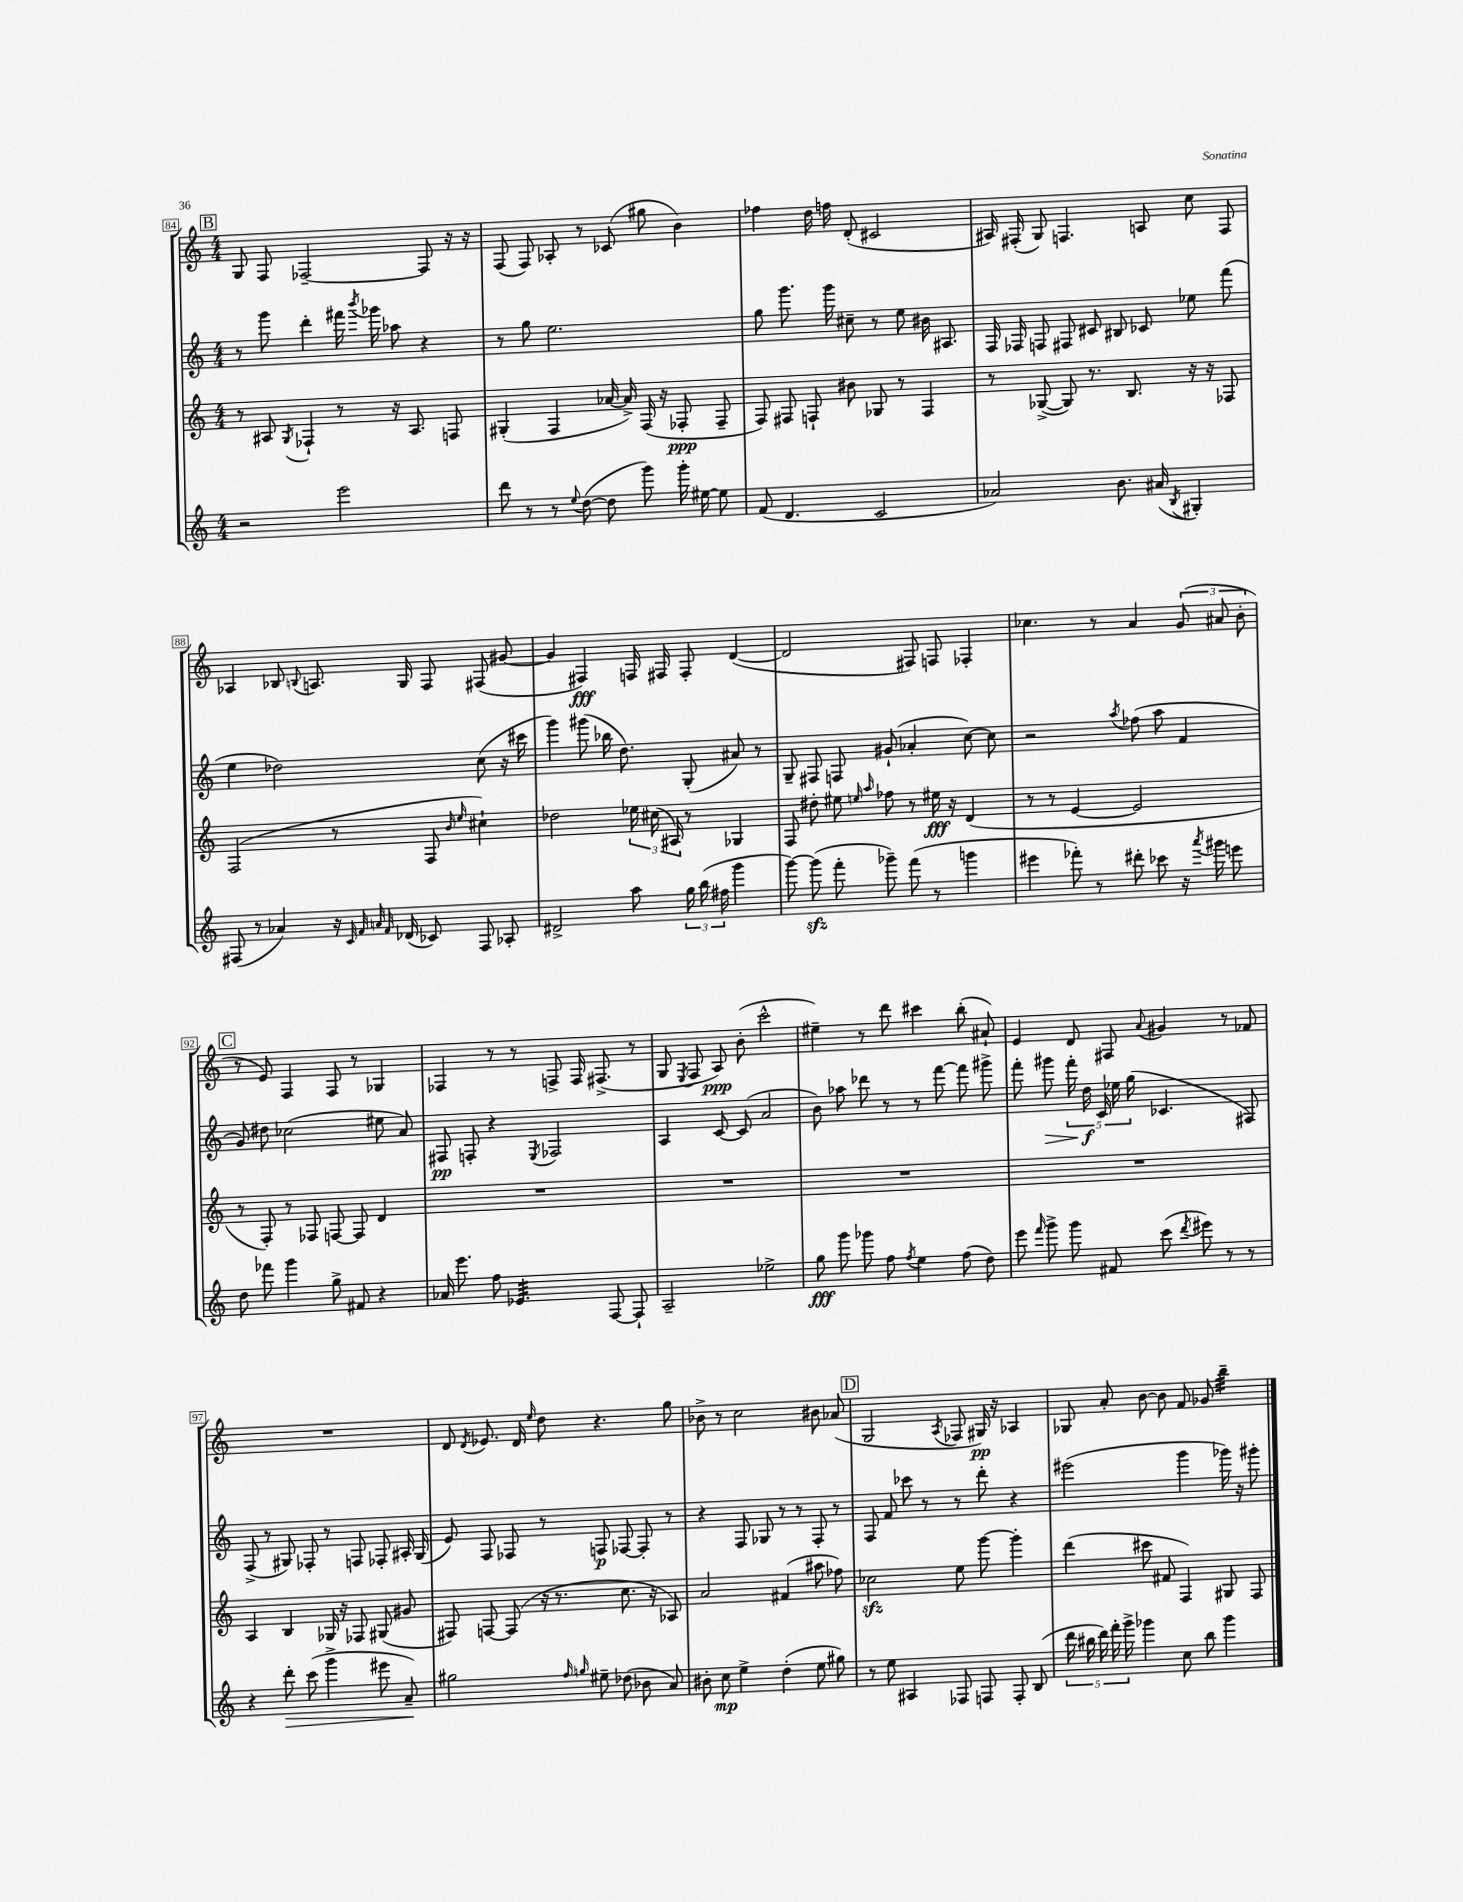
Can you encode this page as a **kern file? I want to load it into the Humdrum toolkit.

**kern	**kern	**kern	**kern
*staff4	*staff3	*staff2	*staff1
*clefG2	*clefG2	*clefG2	*clefG2
*k[]	*k[]	*k[]	*k[]
*M4/4	*M4/4	*M4/4	*M4/4
2r	8r	8r	8G/
.	8A#/	8ggg\	8F/
.	8qG/	.	.
.	4F-`/	4ddd'\	[2F-~/
2eee\	8r	16fff#\	.
.	.	8qbbb/	.
.	.	16ggg-\	.
.	16r	8aa-\	.
.	8.A#/	.	.
.	.	4r	8F-/]
.	8F/	.	16r
.	.	.	16r
=	=	=	=
8ddd\	(4G#'/	8r	(8F/
8r	.	8gg\	8F/)
8r	4F/	2.ee\	8A-'/
8qqee/	.	.	.
([8dd\	.	.	8r
8dd\]	[16a-/	.	(8c-/
.	16a-^/])	.	.
8ggg\)	(16F/	.	8gg#\
.	16r	.	.
16ggg'\	8F-'/	.	4b\)
[16ee#\	.	.	.
8ee#\]	8F-~/	.	.
=	=	=	=
(8f/	8F/)	8gg\	4ff-\
4.d/	8F#/	8.ggg\	.
.	8F`/	.	16dd\
.	.	16ggg\	16ff\
.	8b#\	8cc#~\	(8d'/
2c/	8G-/	8r	2c#/
.	8r	8ee\	.
.	4F/	16b#\	.
.	.	8.A#/	.
=	=	=	=
2a-/)	8r	16F/	16A#/)
.	.	16F-/	(16F#'/
.	([8G-^/	8F/	8G/)
.	8G-/])	8F#/	4.F/
.	8.r	8c#/	.
8.b\	.	8B#/	.
.	8.B/	.	.
.	.	8c-/	8A/
(16a#/	.	.	.
8qB/	.	.	.
4G#'/)	16r	8ee-\	8cc\
.	16r	.	.
.	8F-/	(8fff\	8F/
=	=	=	=
(8F#/	(2F/	4ee\	4A-/
8r	.	.	.
4a-/)	.	2dd-\)	8B-/
.	.	.	8qqB/
.	.	.	8.A/
16r	8r	.	.
32qqc/	.	.	.
32qqf/	.	.	.
32qqa/	.	.	.
32qqf/	.	.	.
(16d-/	.	.	16G/
8c-/)	8F/	.	8F/
.	16qqb/	.	.
.	16qqee/	.	.
8F#/	4cc#`\)	(8cc\	(8F#/
8A-'/	.	16r	[8g#/
.	.	16ccc#\	.
=	=	=	=
2d#^/	2dd-\	4ggg\)	4g#/]
.	.	(8ggg#\	4F#/)
.	.	16bb-\	.
.	.	8.dd\)	.
8aa\	24ee-\	.	16F/
.	(24cc#\	.	.
.	.	.	16F#/
.	24A#/)	.	.
24gg\	8r	(8G'/	8F#'/
(24bb\	.	.	.
24ff#\	.	.	.
4ggg\	4G-/	8a#/)	([4d/
.	.	8r	.
=	=	=	=
[8ggg\)	8F/	8G~/	2d/]
(8ggg\]	8dd#'\	8F#/	.
8fff'\	8ee#\	8F/	.
.	16qqee/	.	.
.	16qqaa/	.	.
8ggg-~\)	8ff-\	(8g#`/	.
(8fff\	8r	4a-'/	8F#/)
8r	16ee#\	.	8F/
.	16r	.	.
4ggg\	(4d/	[8cc\)	4F-'/
.	.	8cc\]	.
=	=	=	=
4eee#\	8r	2r	4.cc-\
.	8r	.	.
8fff-'\)	[4e/	.	.
8r	.	.	8r
.	.	8qaa/	.
8ddd#'\	2e/]	(8ff-\	4a/
8ccc-\	.	8aa\	.
16r	.	4f/	(12g/
8qaaa/	.	.	.
16ggg#\	.	.	.
.	.	.	12a#/
8eee\	.	.	.
.	.	.	12b'\
=	=	=	=
8dd\	8r	8g/)	8r
8fff-\	8F'/)	8dd#\	8e/)
4ggg\	8r	(2cc-\	4F/
.	8F-/	.	.
8gg^\	[8F/	.	8F/
8f#/	8F/]	.	8r
4r	4d/	8ee#\	4G-/
.	.	8a/)	.
=	=	=	=
16a-/	1r	8F#/	4F-/
8.eee\	.	.	.
.	.	8F'/	.
8ff\	.	4r	8r
4.e-/	.	.	8r
.	.	8qE/	.
.	.	2F-/	8F^/
.	.	.	16F/
.	.	.	(8.F#^/
[8F/	.	.	.
8F`/]	.	.	8r
=	=	=	=
2A~/	1r	4A/	8G/
.	.	.	8qE/
.	.	.	8F/
.	.	[8c/	8A/)
.	.	(8c/]	(8b'\
2ee-^\	.	2a/	2ccc^^\
=	=	=	=
8gg\	1r	8b\)	4ee#~\)
8ggg\	.	8aa-\	.
8ggg-\	.	8ddd-\	8r
8ff\	.	8r	8ddd\
8qff/	.	.	.
4ee\	.	8r	4ccc#\
.	.	[8fff\	.
(8ff\	.	8fff\]	(8bb'\
8dd\)	.	8ggg#^\	8a#`/)
=	=	=	=
8eee\	1r	8fff'\	4e/
16qqfff/	.	.	.
8ggg^\	.	8ggg#\	.
8ggg\	.	20fff'\	8d/
.	.	20dd\	.
.	.	20c/	.
8f#/	.	.	8F#/
.	.	20ee-\	.
.	.	(20gg\	.
.	.	.	8qqa/
(8ccc\	.	4.c-/	4g#/
8qddd/	.	.	.
8eee#\)	.	.	.
8r	.	.	8r
8r	.	8F#/)	8f-/
=	=	=	=
4r	4A/	(8F^/	1r
.	.	8r	.
8ddd'\	4B/	8G#/)	.
(8ccc\	.	8F-'/	.
4ggg^\	16G-/	8r	.
.	16r	.	.
.	8F-/	8F/	.
8eee#\	(8G#/	8F-'/	.
8a~/)	8g#/	16A#'/	.
.	.	(16G#/	.
=	=	=	=
2gg#\	8F#/)	8e/)	8d/
.	.	.	8qd/
.	[8F/	8F/	8.e-/
.	(8F/]	8F-/	.
.	.	.	16d/
.	.	.	16qqee/
.	16r	8r	8dd\
.	8.r	.	.
16qqff/	.	.	.
16qqgg/	.	.	.
8ee#~\	.	8F/	4.r
(8dd-\	8.cc\	[8F-/	.
8b-\	.	8F-'/]	.
.	16r	.	.
8a/)	8A-/)	8r	8gg\
=	=	=	=
8b#'\	2a/	4r	8b-^\
8cc\	.	.	8r
4ee^\	.	8F/	2cc\
.	.	8G-/	.
(4dd'\	(4f#/	8r	.
.	.	8r	.
8ee\	8aa#\	8F'/	8b#\
8gg#\)	8ff-\)	8r	(8a-/
=	=	=	=
8r	2cc-\	8F/	2G/
8ee\	.	8f/	.
4A#/	.	8ccc-\	.
.	.	8r	.
.	.	.	8qA/
8F-/	8ee\	8r	8F-/
8F/	[8ggg\	8ddd'\	16G#/)
.	.	.	16r
8F'/	4ggg'\]	4r	4A-/
(8B/	.	.	.
=	=	=	=
20ddd\	(4ddd\	(2eee#\	8G-/
20bb#\	.	.	.
20ddd\)	.	.	.
.	.	.	8a'/
20fff'\	.	.	.
20ggg^\	.	.	.
4ggg-\	8ccc#\	.	[8b\
.	8f#/	.	8b\]
8cc\	4F/)	4ggg\	8f/
8bb#\	.	.	8g-/
4ggg-\	8G#/	16ggg-\)	4bb~\
.	.	16r	.
.	8F/	8ggg#'\	.
==	==	==	==
*-	*-	*-	*-
